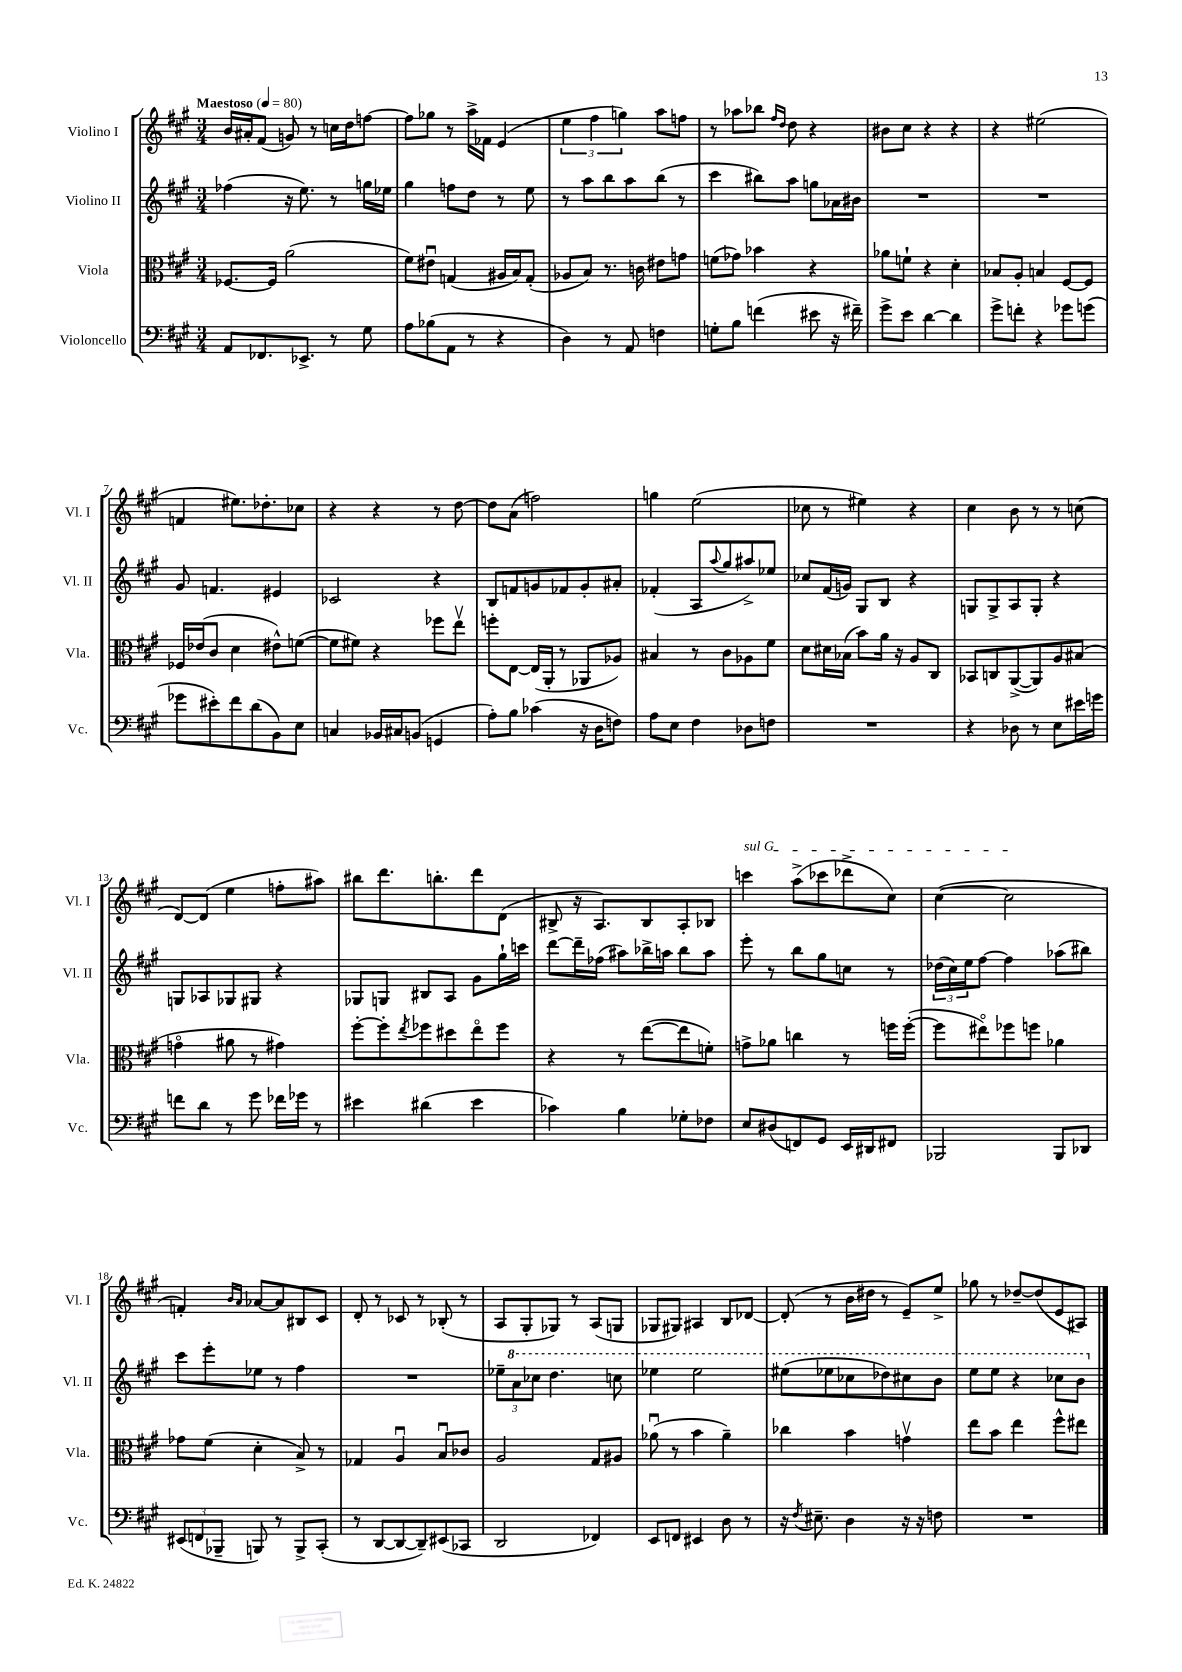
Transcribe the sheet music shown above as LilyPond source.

<<
\new StaffGroup <<
\new Staff = "s0" \with { instrumentName = "Violino I" shortInstrumentName = "Vl. I" } {
    \clef treble \key a \major \numericTimeSignature \time 3/4 \tempo "Maestoso" 4 = 80
    b'16 ais'16-. fis'8( g'8) r8 c''16 d''16 f''8~ |
    f''8 ges''8 r8 a''16-> fes'16 e'4( |
    \tuplet 3/2 { e''4 fis''4 g''4) } a''8 f''8 |
    r8 aes''8 bes''8 \grace { fis''16 d''16 } d''8 r4 |
    bis'8 cis''8 r4 r4 |
    r4 eis''2( |
    f'4 eis''8.) des''8.-. ces''8 |
    r4 r4 r8 d''8~ |
    d''8 a'8( f''2) |
    g''4 e''2( |
    ces''8 r8 eis''4) r4 |
    cis''4 b'8 r8 r8 c''8( |
    d'8~) d'8( e''4 f''8-. ais''8) |
    bis''8 d'''8. b''8.-. d'''8 d'8( |
    bis8-> r16 a8.) bis8 a8-. bes8 |
    \once \override TextSpanner.bound-details.left.text = \markup { \italic "sul G" } c'''4\startTextSpan a''8->( ces'''8 des'''8-> cis''8) |
    cis''4~( cis''2\stopTextSpan |
    f'4-.) \grace { b'16 a'16 } aes'8~ aes'8 bis8 cis'8 |
    d'8-. r8 ces'8 r8 bes8-.( r8 |
    a8 gis8-. ges8) r8 a8( g8 |
    ges8 gis8) ais4 b8 des'8~ |
    des'8-.( r8 b'16 dis''16 r8 e'8--) e''8-> |
    ges''8 r8 des''8~-- des''8( e'8 ais8) \bar "|." |
}
\new Staff = "s1" \with { instrumentName = "Violino II" shortInstrumentName = "Vl. II" } {
    \clef treble \key a \major \numericTimeSignature \time 3/4
    fes''4( r16 e''8.) r8 g''16 ees''16 |
    gis''4 f''8 d''8 r8 e''8 |
    r8 a''8 b''8 a''8 b''8( r8 |
    cis'''4 bis''8) a''8 g''8 aes'16 bis'16 |
    R2. |
    R2. |
    gis'8 f'4. eis'4 |
    ces'2 r4 |
    b8 f'8 g'8 fes'8 g'8-. ais'8-. |
    fes'4-.( a8 \appoggiatura { a''8 } gis''8 ais''8->) ees''8 |
    ces''8 fis'16( g'16) gis8 b8 r4 |
    g8 g8-> a8 g8-. r4 |
    g8 aes8 ges8 gis8 r4 |
    ges8 g8 bis8 a8 gis'8 gis''16-! c'''16 |
    d'''8~ d'''16-- fes''16( ais''8) bes''16-> a''16 bes''8 a''8 |
    e'''8-. r8 b''8 gis''8 c''8 r8 |
    \tuplet 3/2 { des''16( cis''16) e''16 } fis''8~ fis''4 aes''8( bis''8) |
    cis'''8 e'''8-. ees''8 r8 fis''4 |
    R2. |
    \tuplet 3/2 { ees''8-- \ottava #1 a''8 ces'''8 } d'''4. c'''8 |
    ees'''4 ees'''2 |
    eis'''8( ees'''8 ces'''8 des'''8) cis'''8 b''8 |
    e'''8 e'''8 r4 ces'''8 b''8 \ottava #0 \bar "|." |
}
\new Staff = "s2" \with { instrumentName = "Viola" shortInstrumentName = "Vla." } {
    \clef alto \key a \major \numericTimeSignature \time 3/4
    fes8.~ fes16 a'2( |
    fis'8) eis'8\downbow g4( ais16 b16) g8-.( |
    aes8 b8) r8. c'16 eis'8 g'8 |
    f'8( ges'8) bes'4 r4 |
    aes'8 f'8-! r4 d'4-. |
    bes8 a8-. b4 fis8~ fis8 |
    fes16 ees'16( cis'8 d'4 eis'8-^) f'8~( |
    f'8 fis'8) r4 fes''8 e''8\upbow |
    f''8-. e8~ e16( a,16-. r8 aes,8 aes8) |
    bis4 r8 cis'8 aes8 fis'8 |
    d'8 dis'16 bes16( b'8) a'16 r16 a8 cis8 |
    bes,8 c8 a,8~->( a,8) a8 bis8( |
    g'4\flageolet ais'8 r8 gis'4) |
    fis''8~-. fis''8-. \acciaccatura { e''8 } fes''8 dis''8 e''8\flageolet fes''8 |
    r4 r8 e''8~( e''8 f'8-.) |
    g'8-> aes'8 c''4 r8 f''16 f''16~-.( |
    f''8 eis''8\flageolet) fes''8 f''8 aes'4 |
    ges'8 fis'8( d'4-. b8->) r8 |
    ges4 a4\downbow b8\downbow ces'8 |
    a2 gis8 ais8 |
    aes'8\downbow( r8 b'4 aes'4--) |
    ces''4 b'4 g'4\upbow |
    e''8 b'8 e''4 fis''8-^ eis''8 \bar "|." |
}
\new Staff = "s3" \with { instrumentName = "Violoncello" shortInstrumentName = "Vc." } {
    \clef bass \key a \major \numericTimeSignature \time 3/4
    a,8 fes,8. ees,8.-> r8 gis8 |
    a8 bes8( a,8 r8 r4 |
    d4) r8 a,8 f4 |
    g8-. b8 f'4( eis'8 r16 fis'16--) |
    gis'8-> e'8 d'4~ d'4 |
    gis'8-> f'8-. r4 ges'8 g'8( |
    ges'8 eis'8-.) fis'8 d'8( b,8) e8 |
    c4 bes,16 cis16 b,8( g,4 |
    a8-.) b8 ces'4( r16 d16 f8) |
    a8 e8 fis4 des8 f8 |
    R2. |
    r4 des8 r8 e8 eis'16 g'16 |
    f'8 d'8 r8 gis'8 fes'16 ges'16 r8 |
    eis'4 dis'4( eis'4 |
    ces'4) b4 ges8-. fes8 |
    e8 dis8( f,8) gis,8 e,16 dis,16 fis,8 |
    bes,,2 bes,,8 des,8 |
    \tuplet 3/2 { eis,8( f,8 bes,,8-- } b,,8) r8 b,,8-> cis,8-.( |
    r8 d,8~ d,8~ d,8--) eis,8( ces,8 |
    d,2 fes,4) |
    e,8 f,8 eis,4 d8 r8 |
    r16 \acciaccatura { fis8 } eis8.-- d4 r16 r16 f8 |
    R2. \bar "|." |
}
>>
>>
